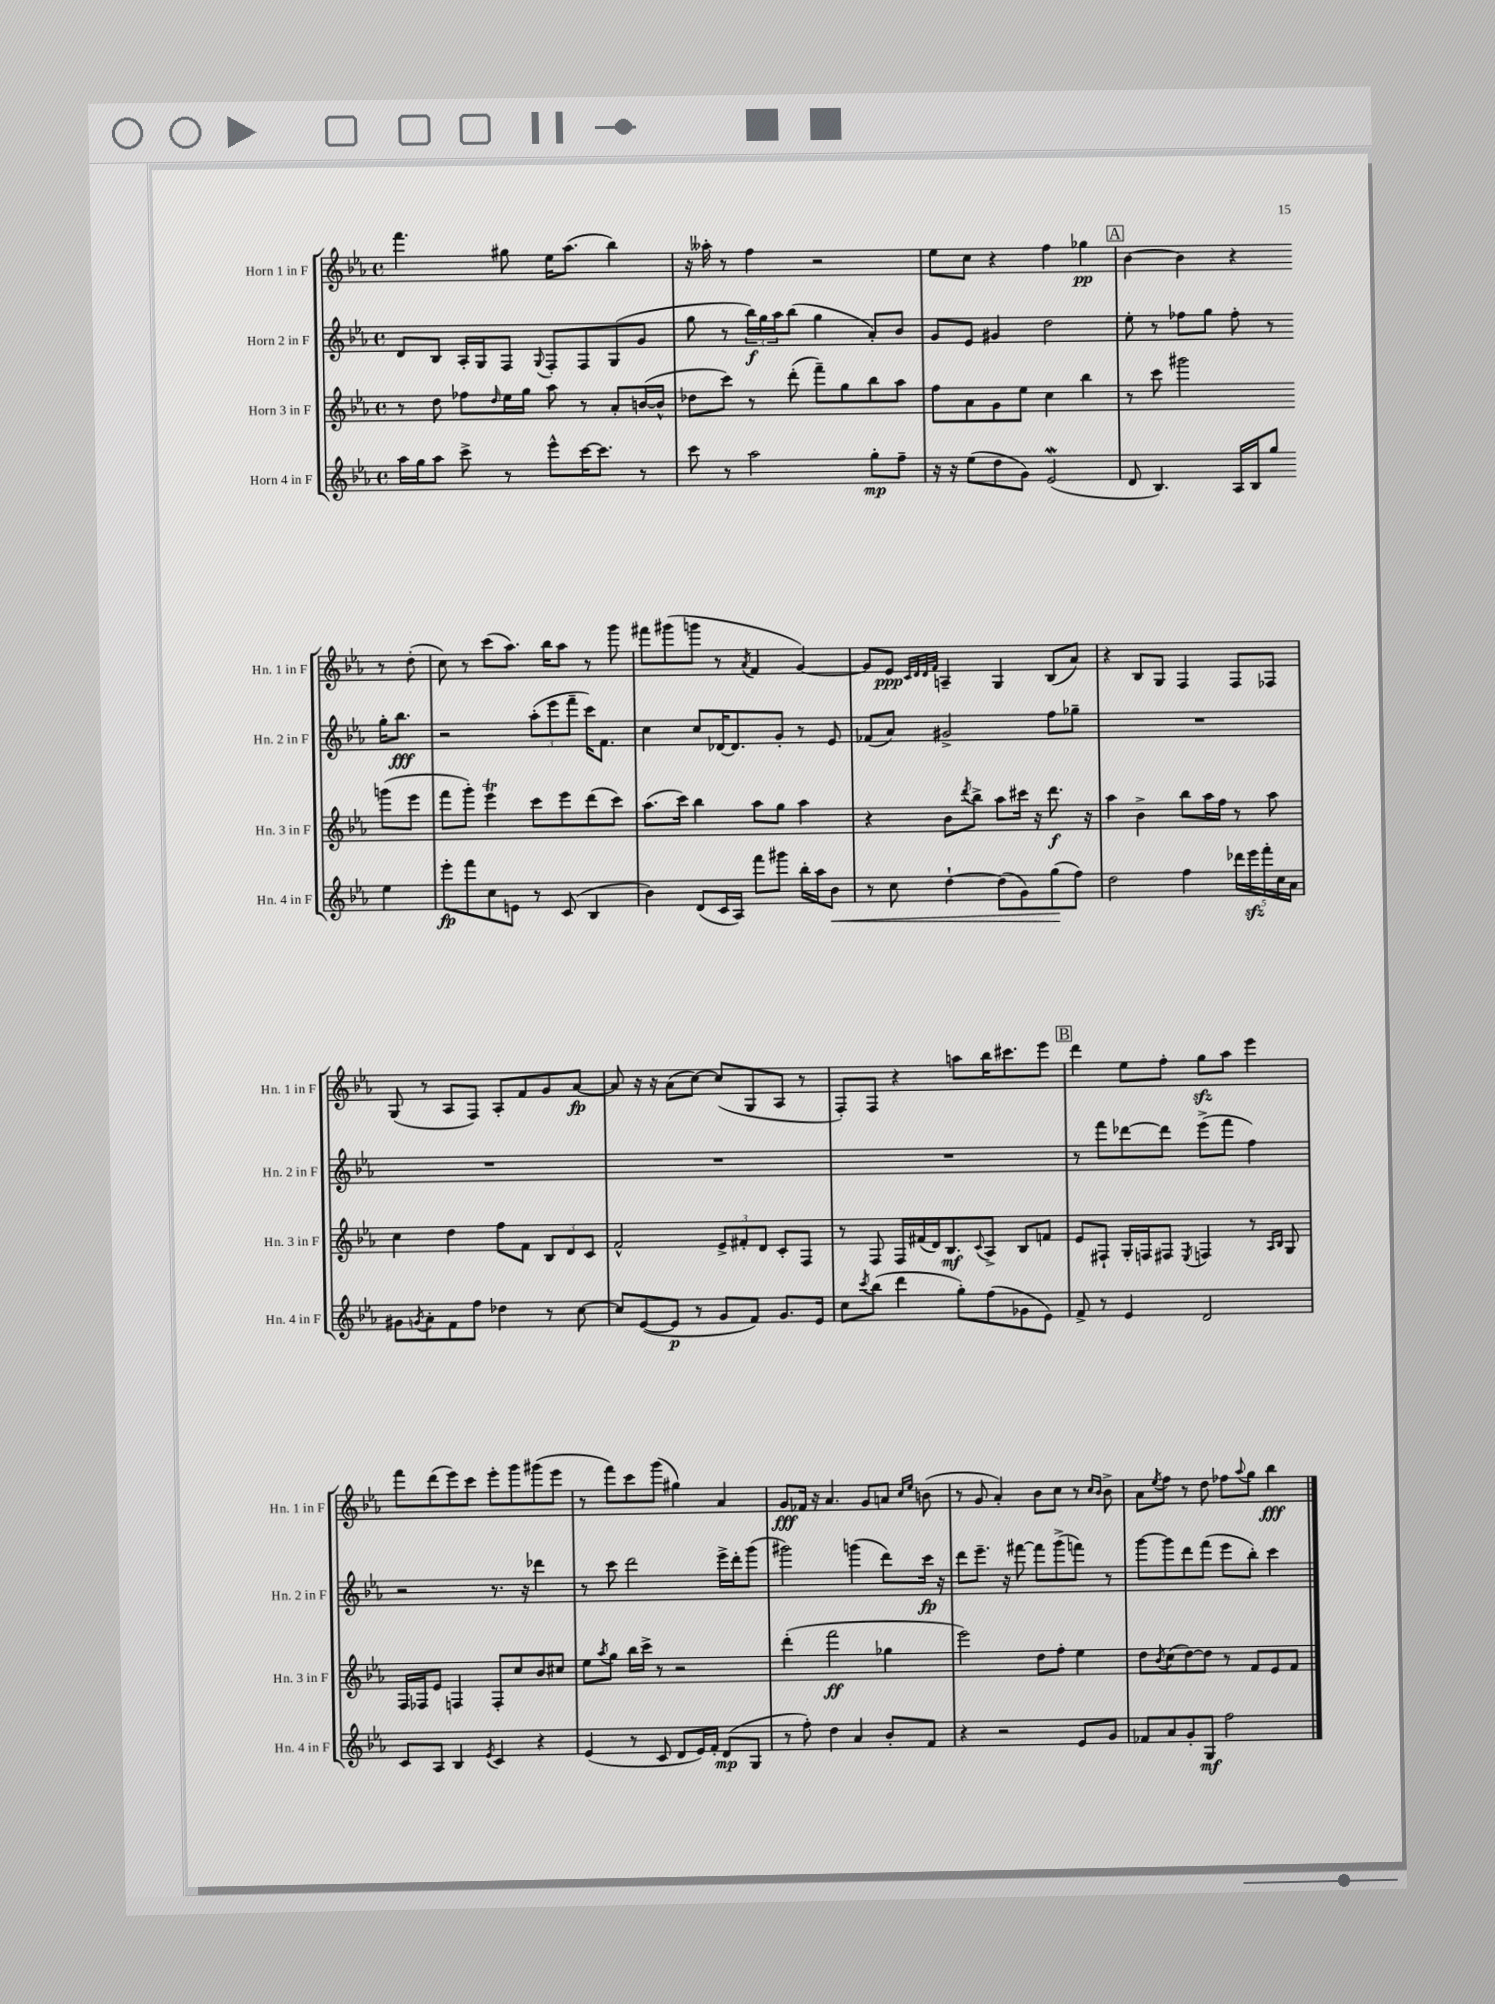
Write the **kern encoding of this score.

**kern	**dynam	**kern	**dynam	**kern	**dynam	**kern	**dynam
*part4	*part4	*part3	*part3	*part2	*part2	*part1	*part1
*staff4	*staff4	*staff3	*staff3	*staff2	*staff2	*staff1	*staff1
*I"Horn 4 in F	*	*I"Horn 3 in F	*	*I"Horn 2 in F	*	*I"Horn 1 in F	*
*I'Hn. 4 in F	*	*I'Hn. 3 in F	*	*I'Hn. 2 in F	*	*I'Hn. 1 in F	*
*clefG2	*	*clefG2	*	*clefG2	*	*clefG2	*
*k[b-e-a-]	*	*k[b-e-a-]	*	*k[b-e-a-]	*	*k[b-e-a-]	*
*M4/4	*	*M4/4	*	*M4/4	*	*M4/4	*
*met(c)	*	*met(c)	*	*met(c)	*	*met(c)	*
=2	=2	=2	=2	=2	=2	=2	=2
16aa-\LL	.	8r	.	8d/L	.	4.fff\	.
16gg\J	.	.	.	.	.	.	.
8aa-\J	.	8dd\	.	8B-/J	.	.	.
8ccc^\	.	8ff-X\L	.	16A-'/LL	.	.	.
.	.	.	.	16G/J	.	.	.
.	.	16qqdd/	.	.	.	.	.
8r	.	16ee-\L	.	8F/J	.	8gg#X\	.
.	.	16gg\JJ	.	.	.	.	.
.	.	.	.	8qqG/	.	.	.
8eee-^^\L	.	8aa-\	.	8F'/L	.	16ee-\KL	.
.	.	.	.	.	.	(8.aa-\J	.
[16ccc\K	.	8r	.	8F/	.	.	.
8.ccc\J]	.	.	.	.	.	.	.
.	.	8a-'/L	.	(8G/	.	4bb-\)	.
8r	.	([16bn/L	.	8g/J	.	.	.
.	.	16b^^/JJ]	.	.	.	.	.
=3	=3	=3	=3	=3	=3	=3	=3
8ccc\	.	8dd-X\L	.	8gg\	.	16r	.
.	.	.	.	.	.	16aa--X'\	.
8r	.	8ccc\J)	.	8r	.	8r	.
2aa-\	.	8r	.	24bb-\LL)	f	4ff\	.
.	.	.	.	24gg\	.	.	.
.	.	.	.	24aa-\J	.	.	.
.	.	(8ddd'\	.	(8bb-\J	.	.	.
.	.	8fff~\L)	.	4gg\	.	2r	.
.	.	8gg\	.	.	.	.	.
8gg'\L	mp	8bb-\	.	8a-'/L)	.	.	.
8ff~\J	.	8aa-\J	.	8b-/J	.	.	.
=4	=4	=4	=4	=4	=4	=4	=4
16r	.	8ff\L	.	8g/L	.	8ee-\L	.
16r	.	.	.	.	.	.	.
(8ee-\L	.	8a-\	.	8e-/J	.	8cc\J	.
8dd\	.	8g\	.	4g#X/	.	4r	.
8g\J)	.	8ee-\J	.	.	.	.	.
(2e-w/	.	4cc\	.	2dd\	.	4ff\	.
.	.	4bb-\	.	.	.	4gg-X\	pp
!!LO:REH:place=s1:t=A
=5	=5	=5	=5	=5	=5	=5	=5
8d/	.	8r	.	8ee-'\	.	[4b-\	.
4.B-/)	.	8ccc\	.	8r	.	.	.
.	.	2ggg#X\	.	8ff-X\L	.	4b-\]	.
.	.	.	.	8gg\J	.	.	.
16A-/LL	.	.	.	8ff-'\	.	4r	.
16B-/J	.	.	.	.	.	.	.
8gg/J	.	.	.	8r	.	.	.
4ee-\	.	(8gggn\L	.	16gg'\KL	.	8r	.
.	.	.	.	8.bb-\J	fff	.	.
.	.	8eee-\J	.	.	.	(8dd'\	.
!!LO:LB:g=z
=6	=6	=6	=6	=6	=6	=6	=6
8eee-'\L	fp	8fff\L	.	2r	.	8cc\)	.
8fff\	.	8ggg'\J)	.	.	.	8r	.
8cc\	.	4eee-T\	.	.	.	(8ccc\L	.
8en\J	.	.	.	.	.	8.aa-\J)	.
8r	.	8ccc\L	.	(12aa-'\L	.	.	.
.	.	.	.	.	.	16bb-\KL	.
.	.	.	.	12eee-\	.	.	.
(8c/	.	8eee-\	.	.	.	8aa-\J	.
.	.	.	.	12fff~\J	.	.	.
4B-/	.	(8ddd\	.	16ccc\KL)	.	8r	.
.	.	.	.	8.f\J	.	.	.
.	.	8ccc\J)	.	.	.	8ggg\	.
=7	=7	=7	=7	=7	=7	=7	=7
4b-\)	.	(8.aa-\L	.	4cc\	.	8fff#X\L	.
.	.	.	.	.	.	(8ggg#X\	.
.	.	16ccc\Jk)	.	.	.	.	.
(8d/L	.	4bb-\	.	8cc/L	.	8gggn\J	.
16c/L	.	.	.	[16d-X/K	.	8r	.
16A-/JJ)	.	.	.	8.d-/]	.	.	.
.	.	.	.	.	.	8qa-/	.
8fff\L	.	8aa-\L	.	.	.	4f/	.
8ggg#X\J	.	8gg\J	.	8g'/J	.	.	.
16bb-'\LL	.	4aa-\	.	8r	.	[4g/)	.
16aa-\J	.	.	.	.	.	.	.
!	!LO:HP:b	!	!	!	!	!	!
8b-\J	<	.	.	8e-/	.	.	.
=8	=8	=8	=8	=8	=8	=8	=8
8r	.	4r	.	(8f-X/L	.	8g/L]	.
8cc\	.	.	.	8a-/J)	.	8e-/J	ppp
.	.	.	.	.	.	32qqc/LLL	.
.	.	.	.	.	.	32qqd/	.
.	.	.	.	.	.	32qqd/	.
.	.	.	.	.	.	32qqf/JJJ	.
[4dd`\	.	8b-\L	.	2g#X^/	.	4An~/	.
.	.	8qddd/	.	.	.	.	.
.	.	8bb-^\J	.	.	.	.	.
(8dd\L]	.	8aa-\L	.	.	.	4G/	.
8g\)	.	16ccc#X\Jk	.	.	.	.	.
.	.	16r	.	.	.	.	.
(8gg\	.	8.ddd\	f	8ff\L	.	(8B-/L	.
8ff\J)	[	.	.	8gg-X~\J	.	8a-/J)	.
.	.	16r	.	.	.	.	.
=9	=9	=9	=9	=9	=9	=9	=9
2dd\	.	4aa-\	.	1r	.	4r	.
.	.	4b-^\	.	.	.	8B-/L	.
.	.	.	.	.	.	8G/J	.
4ff\	.	8bb-\L	.	.	.	4F/	.
.	.	16aa-\L	.	.	.	.	.
.	.	16ff\JJ	.	.	.	.	.
20ddd-X\LL	.	8r	.	.	.	8F/L	.
20eee-zz\	.	.	.	.	.	.	.
20fff'\	.	.	.	.	.	.	.
.	.	8aa-\	.	.	.	8F-X/J	.
20cc\	.	.	.	.	.	.	.
20a-\JJ	.	.	.	.	.	.	.
!!LO:LB:g=z
=10	=10	=10	=10	=10	=10	=10	=10
8g#X\L	.	4cc\	.	1r	.	(8G/	.
8qgn/	.	.	.	.	.	.	.
8a-'\	.	.	.	.	.	8r	.
8f\	.	4dd\	.	.	.	8A-/L	.
8ff\J	.	.	.	.	.	8F/J)	.
4dd-X\	.	8ff\L	.	.	.	8A-'/L	.
.	.	8f\J	.	.	.	8f/	.
8r	.	12B-/L	.	.	.	8g/	.
.	.	12d/	.	.	.	.	.
[8cc\	.	.	.	.	.	[8a-/J	fp
.	.	12c/J	.	.	.	.	.
=11	=11	=11	=11	=11	=11	=11	=11
8cc/L]	.	2f^^/	.	1r	.	8a-/]	.
([8e-/	.	.	.	.	.	16r	.
.	.	.	.	.	.	16r	.
8e-/J]	p	.	.	.	.	(8a-\L	.
8r	.	.	.	.	.	[8cc\J)	.
8g/L	.	12e-^/L	.	.	.	(8cc/L]	.
.	.	12f#X'/	.	.	.	.	.
8f/J)	.	.	.	.	.	8G/	.
.	.	12d/J	.	.	.	.	.
8.g/L	.	8c'/L	.	.	.	8A-/J	.
.	.	8F/J	.	.	.	8r	.
16e-/Jk	.	.	.	.	.	.	.
=12	=12	=12	=12	=12	=12	=12	=12
8cc\L	.	8r	.	1r	.	8F'/L)	.
8qccc/	.	.	.	.	.	.	.
(8bb-\J	.	8F/	.	.	.	8F/J	.
4ddd\	.	16F/LL	.	.	.	4r	.
.	.	(16f#X/	.	.	.	.	.
.	.	16d/J)	.	.	.	.	.
.	.	8.B-/	mf	.	.	.	.
8gg'\L)	.	.	.	.	.	8aan\L	.
.	.	8qqc/	.	.	.	.	.
(8ff\	.	8A-^/J	.	.	.	16bb-\K	.
.	.	.	.	.	.	8.ccc#X\	.
8g-X\	.	8B-/L	.	.	.	.	.
8e-\J)	.	8fn/J	.	.	.	8eee-\J	.
!!LO:REH:place=s1:t=B
=13	=13	=13	=13	=13	=13	=13	=13
8f^/	.	8e-/L	.	8r	.	4ddd\	.
8r	.	8F#X`/J	.	8fff\L	.	.	.
4e-/	.	16G'/LL	.	[8ddd-X\	.	8ee-\L	.
.	.	16Fn/J	.	.	.	.	.
.	.	8F#X/J	.	8ddd-\J]	.	8ff'\J	.
.	.	8qE-/	.	.	.	.	.
2d/	.	4Fn/	.	(8eee-^\L	.	8ggzz\L	.
.	.	.	.	8fff\J	.	8aa-\J	.
.	.	8r	.	4ff\)	.	4eee-\	.
.	.	16qqA-/LL	.	.	.	.	.
.	.	16qqB-/JJ	.	.	.	.	.
.	.	8G/	.	.	.	.	.
!!LO:LB:g=z
=14	=14	=14	=14	=14	=14	=14	=14
8c/L	.	16F/LL	.	2r	.	8fff\L	.
.	.	16F-X/J	.	.	.	.	.
8A-/J	.	8e-/J	.	.	.	(8ddd\	.
4B-/	.	4Fn/	.	.	.	8eee-\)	.
.	.	.	.	.	.	8ccc\J	.
8qe-/	.	.	.	.	.	.	.
4c/	.	8F'/L	.	8.r	.	8eee-'\L	.
.	.	8cc/	.	.	.	8ggg\	.
.	.	.	.	16r	.	.	.
4r	.	8b-/	.	4ddd-X\	.	(8ggg#X\	.
.	.	8cc#X/J	.	.	.	8eee-\J	.
=15	=15	=15	=15	=15	=15	=15	=15
(4e-/	.	8ee-\L	.	8r	.	8r	.
.	.	8qaa-/	.	.	.	.	.
.	.	8gg\J	.	8ccc\	.	8fff\L)	.
8r	.	16bb-\LL	.	2ddd\	.	8ccc\	.
.	.	16ccc^\JJ	.	.	.	.	.
8c/	.	8r	.	.	.	(8ggg\J	.
8d/L	.	2r	.	.	.	4gg#X\)	.
16e-/L)	.	.	.	.	.	.	.
16f'/JJ	.	.	.	.	.	.	.
(8d/L	mp	.	.	16eee-^\LL	.	4a-/	.
.	.	.	.	16ddd'\J	.	.	.
8G/J	.	.	.	(8ggg\J	.	.	.
=16	=16	=16	=16	=16	=16	=16	=16
8r	.	(4ddd'\	.	2ggg#X\)	.	8g/L	fff
8ff'\)	.	.	.	.	.	16f-X/Jk	.
.	.	.	.	.	.	16r	.
4dd\	.	2fff\	ff	.	.	4.a-/	.
4a-/	.	.	.	(4gggn\	.	.	.
.	.	.	.	.	.	8g/L	.
8b-'/L	.	4gg-X\	.	8ddd\L)	.	8an/J	.
.	.	.	.	.	.	16qqcc/LL	.
.	.	.	.	.	.	16qqee-/JJ	.
8f/J	.	.	.	16ccc\Jk	fp	(8bn\	.
.	.	.	.	16r	.	.	.
=17	=17	=17	=17	=17	=17	=17	=17
4r	.	2eee-\)	.	8ddd\L	.	8r	.
.	.	.	.	8.eee-~\J	.	8g/	.
2r	.	.	.	.	.	4a-'/)	.
.	.	.	.	16r	.	.	.
.	.	.	.	[8fff#X\	.	.	.
.	.	8dd\L	.	8fff#\L]	.	8b-\L	.
.	.	8ff'\J	.	(8ggg^\	.	8cc\J	.
8e-/L	.	4ee-\	.	8fffn\J)	.	8r	.
.	.	.	.	.	.	16qqcc/LL	.
.	.	.	.	.	.	16qqb-/JJ	.
8g/J	.	.	.	8r	.	8b-^\	.
=18	=18	=18	=18	=18	=18	=18	=18
8f-X/L	.	8dd\L	.	[8ggg\L	.	8a-\L	.
.	.	8qb-/	.	.	.	8qee-/	.
8a-/	.	(8cc\	.	8ggg\]	.	8ff\J	.
8g'/	.	[8dd\)	.	8ddd\	.	8r	.
8G/J	mf	8dd\J]	.	(8fff\J	.	8dd\	.
2ff\	.	8r	.	8eee-\L	.	8ff-X\L	.
.	.	.	.	.	.	8qqaa-/	.
.	.	8f/L	.	8bb-'\J)	.	8gg\J	.
.	.	8e-/	.	4ccc\	.	4bb-\	fff
.	.	8f/J	.	.	.	.	.
==	==	==	==	==	==	==	==
*-	*-	*-	*-	*-	*-	*-	*-
